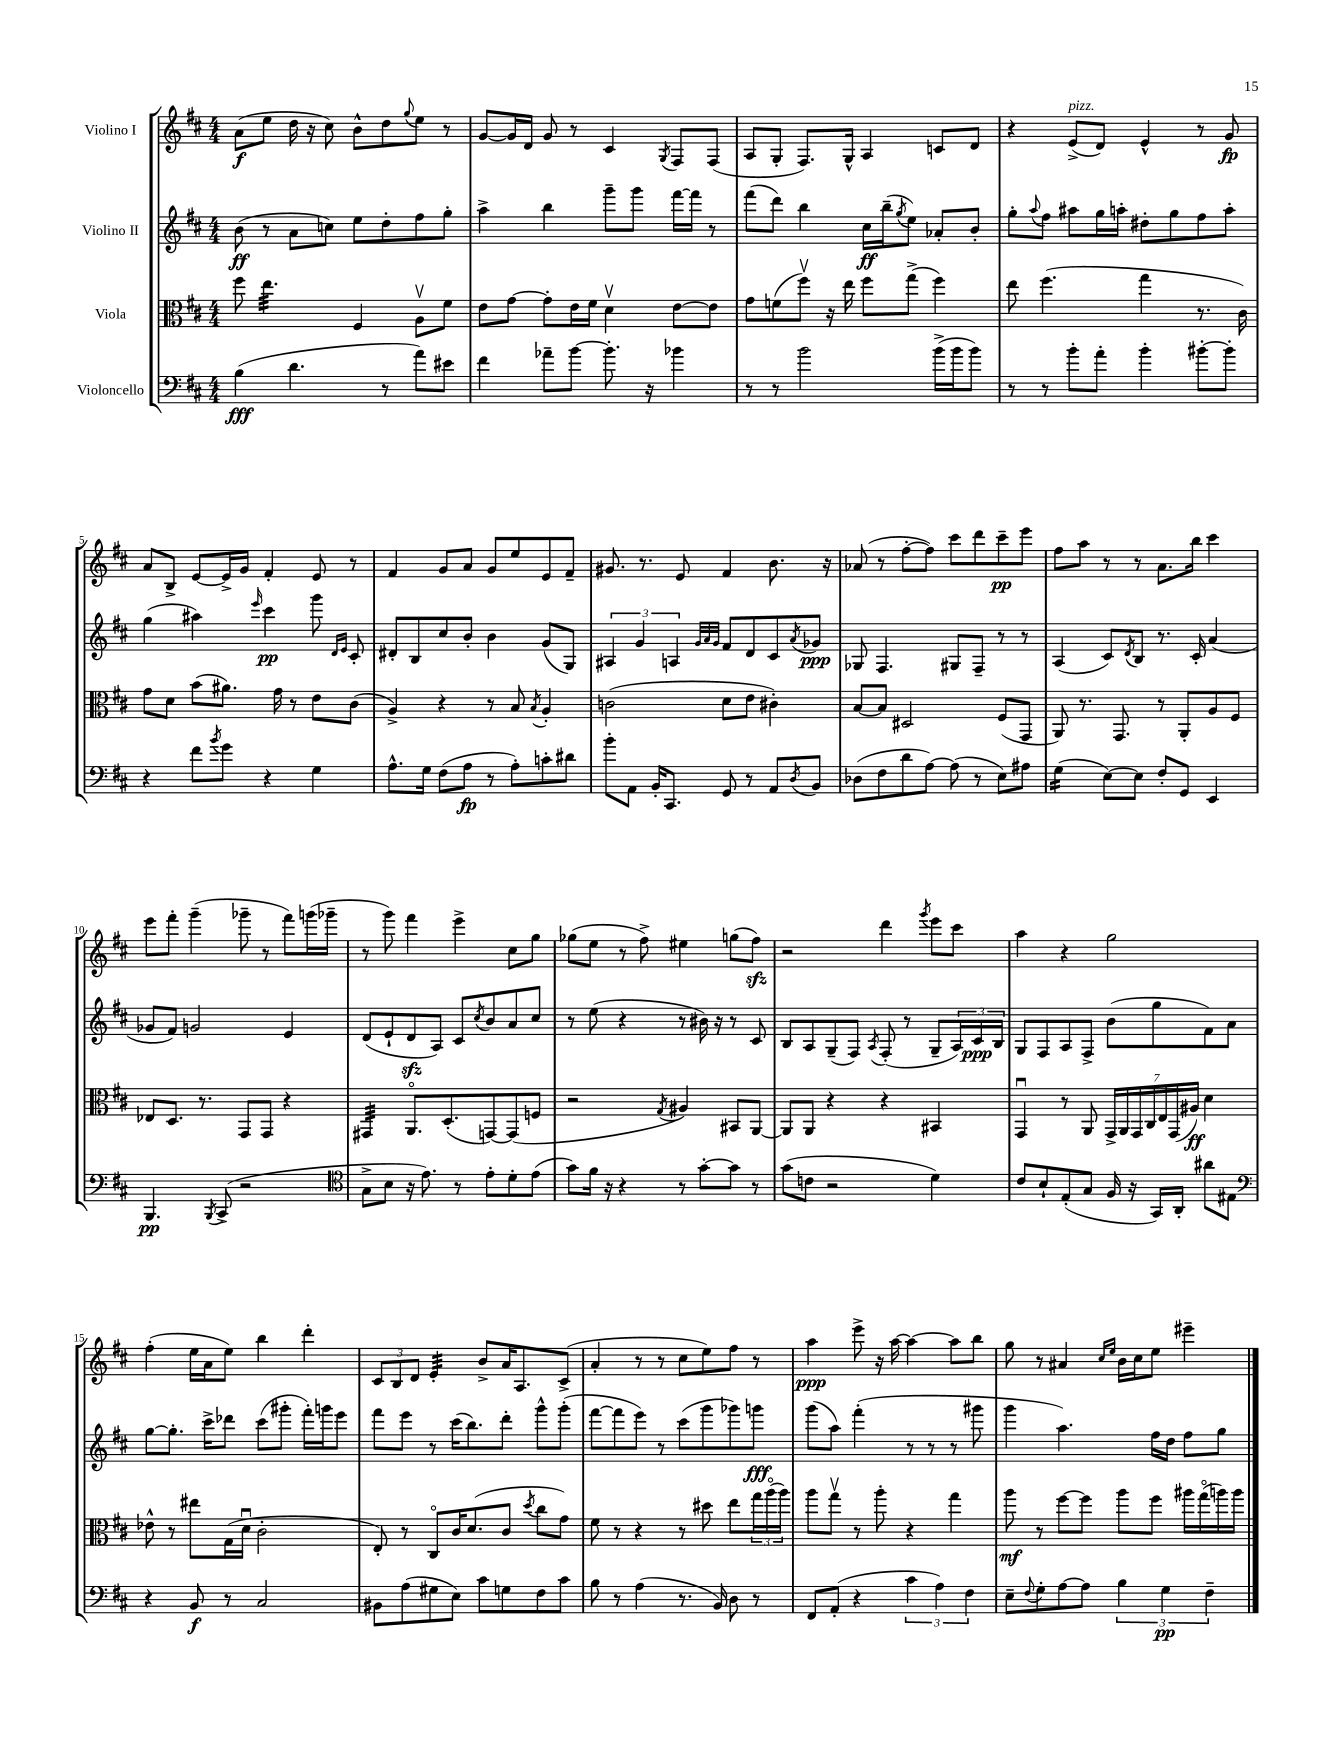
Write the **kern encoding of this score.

**kern	**kern	**kern	**kern
*staff4	*staff3	*staff2	*staff1
*clefF4	*clefC3	*clefG2	*clefG2
*k[f#c#]	*k[f#c#]	*k[f#c#]	*k[f#c#]
*M4/4	*M4/4	*M4/4	*M4/4
(4B\	8ff#\	(8b\	(8a\L
.	4.ee\	8r	8ee\J
4.d\	.	8a\L	16dd\
.	.	.	16r
.	.	8cc\J)	8cc#\)
.	4F#/	8ee\L	8b^^\L
8r	.	8dd'\	8dd\
.	.	.	8qqgg/
8a\L)	8Av\L	8ff#\	8ee\J
8e#\J	8f#\J	8gg'\J	8r
=	=	=	=
4f#\	8e\L	4aa^\	[8g/L
.	[8g\J	.	16g/]L
.	.	.	16d/JJ
8a-~\L	8g'\]L	4bb\	8g/
[8b\J	16e\L	.	8r
.	16f#\JJ	.	.
8.b'\]	4dv\	8ggg~\L	4c#/
.	.	8ggg\J	.
16r	.	.	.
.	.	.	8qG/
4b-\	[8e\L	[16fff#\LL	8F#/L
.	.	16fff#\]JJ	.
.	8e\]J	8r	(8F#/J
=	=	=	=
8r	8g\L	(8fff#\L	8A/L
8r	(8f\	8ddd\J)	8G'/J
2b\	8ff#v\J)	4bb\	8.F#/L)
.	16r	.	.
.	16ee\	.	16G^^/Jk
.	8ff#\L	16cc#\LL	4A/
.	.	(16bb~\J	.
.	.	8qgg/	.
.	(8gg^\J	8ee\J)	.
(16b^\LL	4ff#\)	8a-'/L	8c/L
16b\J	.	.	.
8b\J)	.	8b'/J	8d/J
=	=	=	=
8r	8ee\	8gg'\L	4r
.	.	8qqaa/	.
8r	(4.ff#\	8ff#\J	.
8b'\L	.	8aa#\L	(8e^/L
8a'\J	.	16gg\L	8d/J)
.	.	16aa'\JJ	.
4b'\	4gg\	8dd#'\L	4e^^/
.	.	8gg\	.
[8b#'\L	8.r	8ff#\	8r
8b#'\]J	.	8aa'\J	8g/
.	16c#\)	.	.
=	=	=	=
4r	8g\L	(4gg\	8a/L
.	8d\J	.	8B^/J
8f#\L	(8b\L	4aa#\)	[8e/L
8qb/	.	.	.
8g\J	8.a#\J)	.	16e^/]L
.	.	.	16g/JJ
.	.	16qqeee/	.
4r	.	4ccc#\	4f#'/
.	16g\	.	.
.	8r	.	.
4G\	8e\L	8ggg\	8e/
.	.	16qqd/LL	.
.	.	16qqe/JJ	.
.	(8c#\J	8c#'/	8r
=	=	=	=
8.A^^\L	4A^/)	8d#'/L	4f#/
.	.	8B/	.
16G\Jk	.	.	.
(8F#\L	4r	8cc#/	8g/L
8A\J	.	8b'/J	8a/J
8r	8r	4b\	8g/L
8A'\L)	8B/	.	8ee/
.	8qB/	.	.
8c'\	4A'/	(8g/L	8e/
8d#\J	.	8G/J)	8f#~/J
=	=	=	=
8b'\L	(2c\	6A#/	8.g#/
8AA\J	.	.	.
.	.	6g/	.
.	.	.	8.r
16BB'/LK	.	.	.
8.CC#/J	.	.	.
.	.	6A/	.
.	.	.	8e/
.	.	32qqg/LLL	.
.	.	32qqa/	.
.	.	32qqg/JJJ	.
8GG/	8d\L	8f#/L	4f#/
8r	8e\J	8d/	.
8AA/L	4c#'\)	8c#/	8.b\
8qD/	.	8qa/	.
8BB/J	.	8g-/J	.
.	.	.	16r
=	=	=	=
(8D-\L	[8B/L	8G-/	(8a-/
8F#\	8B/]J	4.F#/	8r
8d\	2D#/	.	[8ff#'\L
[8A\J)	.	.	8ff#\]J)
(8A\]	.	8G#/L	8ccc#\L
8r	.	8F#~/J	8ddd\
8E\L)	(8F#/L	8r	8ccc#~\
8A#\J	8GG/J	8r	8eee\J
=	=	=	=
(4G\	8AA/)	(4A/	8ff#\L
.	8.r	.	8aa\J
[8E\L)	.	8c#/L)	8r
.	8.GG/	.	.
.	.	8qd/	.
8E\]J	.	8B/J	8r
8F#'/L	8r	8.r	8.a\L
8GG/J	8AA'/L	.	.
.	.	16c#'/	16bb\Jk
4EE/	8A/	(4a/	4ccc#\
.	8F#/J	.	.
=	=	=	=
4.BBB/	8E-/L	8g-/L	8eee\L
.	8.D/J	8f#/J)	8fff#'\J
.	.	2g/	(4ggg~\
.	8.r	.	.
8qBBB/	.	.	.
(8CC#^/	.	.	.
2r	8GG/L	.	8ggg-~\
.	8GG/J	.	8r
.	4r	4e/	8fff#\L)
.	.	.	(16ggg\L
.	.	.	16ggg-~\JJ
=	=	=	=
*clefC4	*	*	*
8G^\L	4GG#/	(8d/L	8r
8B\J	.	8e`/	8ggg\)
16r	8.AAo/L	8d/	4fff#\
8.e\)	.	.	.
.	.	8A/J)	.
.	(8.D'/	.	.
8r	.	8c#/L	4eee^\
.	.	8qcc#/	.
8e'\L	[8GG/)	8b/	.
8d'\	(8GG/]	8a/	8cc#\L
(8e\J	8F/J	8cc#/J	8gg\J
=	=	=	=
8g\L)	2r	8r	(8gg-\L
16f#\Jk	.	(8ee\	8ee\J
16r	.	.	.
4r	.	4r	8r
.	.	.	8ff#^\)
.	8qG/	.	.
8r	4A#/)	8r	4ee#\
[8g'\L	.	16b#\)	.
.	.	16r	.
8g\]J	8BB#/L	8r	(8gg\L
8r	[8AA/J	8c#/	8ff#\J)
=	=	=	=
(8g\L	8AA/]L	8B/L	2r
8c\J	8AA/J	8A/	.
2r	4r	(8G~/	.
.	.	8F#/J)	.
.	.	8qA/	.
.	4r	(8F#'/	4ddd\
.	.	8r	.
.	.	.	8qggg/
4d\)	4BB#/	8G~/L	8eee\L
.	.	24A/L)	8ccc#\J
.	.	24c#/	.
.	.	24B/JJ	.
=	=	=	=
8c#/L	4GGu/	8G/L	4aa\
8B`/	.	8F#/	.
(8E'/	8r	8A/	4r
8G/J	8AA/	8F#^/J	.
16F#/	28GG^/LL	(8b\L	2gg\
.	28AA/	.	.
16r	.	.	.
.	28GG/	.	.
.	28C#/	.	.
16GG/LL)	.	8gg\	.
.	28E/	.	.
.	(28GG/	.	.
16AA'/JJ	.	.	.
.	28A#/JJ)	.	.
8a#\L	4d\	8f#\)	.
8E#\J	.	8a\J	.
=	=	=	=
*clefF4	*	*	*
4r	8e-^^\	[8gg\L	(4ff#'\
.	8r	8.gg'\]J	.
8BB/	8ee#\L	.	16ee\LL
.	.	16ccc#^\LK	16a\J
8r	(16G\L	8ddd-\J	8ee\J)
.	16du\JJ	.	.
2C#/	2c#'\	(8ccc#\L	4bb\
.	.	8ggg#'\J	.
.	.	16fff#'\LL)	4ddd'\
.	.	16ggg\J	.
.	.	8eee\J	.
=	=	=	=
8BB#\L	8E'/)	8fff#\L	12c#/L
.	.	.	12B/
(8A\	8r	8eee\J	.
.	.	.	12d/J
8G#\	8C#o/L	8r	4e'/
8E\J)	16c#/K	(16ccc#\LK	.
.	(8.d/	8.bb\)	.
8c#\L	.	.	8b^/L
8G\	8c#/J	8ddd'\J	16a/K
.	.	.	8.A/
.	8qdd/	.	.
8F#\	8cc#\L	8ggg^^\L	.
8c#\J	8g\J)	(8ggg'\J	(8c#^/J
=	=	=	=
8B\	8f#\	[8fff#\L	4a'/
8r	8r	8fff#\]	.
(4A\	4r	8eee\J)	8r
.	.	8r	8r
8.r	8r	(8ccc#\L	8cc#\L
.	8dd#\	8ggg\	8ee\)
16BB/)	.	.	.
8D\	8ee\L	8ggg-\)	8ff#\J
8r	24gg\L	8ggg\J	8r
.	(24aao\	.	.
.	24aa\JJ)	.	.
=	=	=	=
8FF#/L	8aa\L	(8ggg\L	4aa\
(8AA'/J	8ggv\J	8aa\J)	.
4r	8r	(4fff#'\	8eee^\
.	8aa'\	.	16r
.	.	.	[16aa\
6c#\	4r	8r	4aa\_
.	.	8r	.
6A\)	.	.	.
.	4gg\	8r	8aa\]L
6F#\	.	.	.
.	.	8ggg#\	8bb\J
=	=	=	=
8E~\L	8aa\	4ggg\	8gg\
8qqF#/	.	.	.
8G'\	8r	.	8r
[8A\	[8ff#\L	4.aa\)	4a#/
8A\]J	8ff#\]J	.	.
.	.	.	16qqcc#/LL
.	.	.	16qqee/JJ
6B\	8aa\L	.	16b\LL
.	.	.	16cc#\J
.	8ff#\J	16ff#\LL	8ee\J
6G\	.	.	.
.	.	16dd\JJ	.
.	16aa#\LL	8ff#\L	4eee#~\
.	(16ggo\	.	.
6F#~\	.	.	.
.	16aa\)	8gg\J	.
.	16aa\JJ	.	.
==	==	==	==
*-	*-	*-	*-
